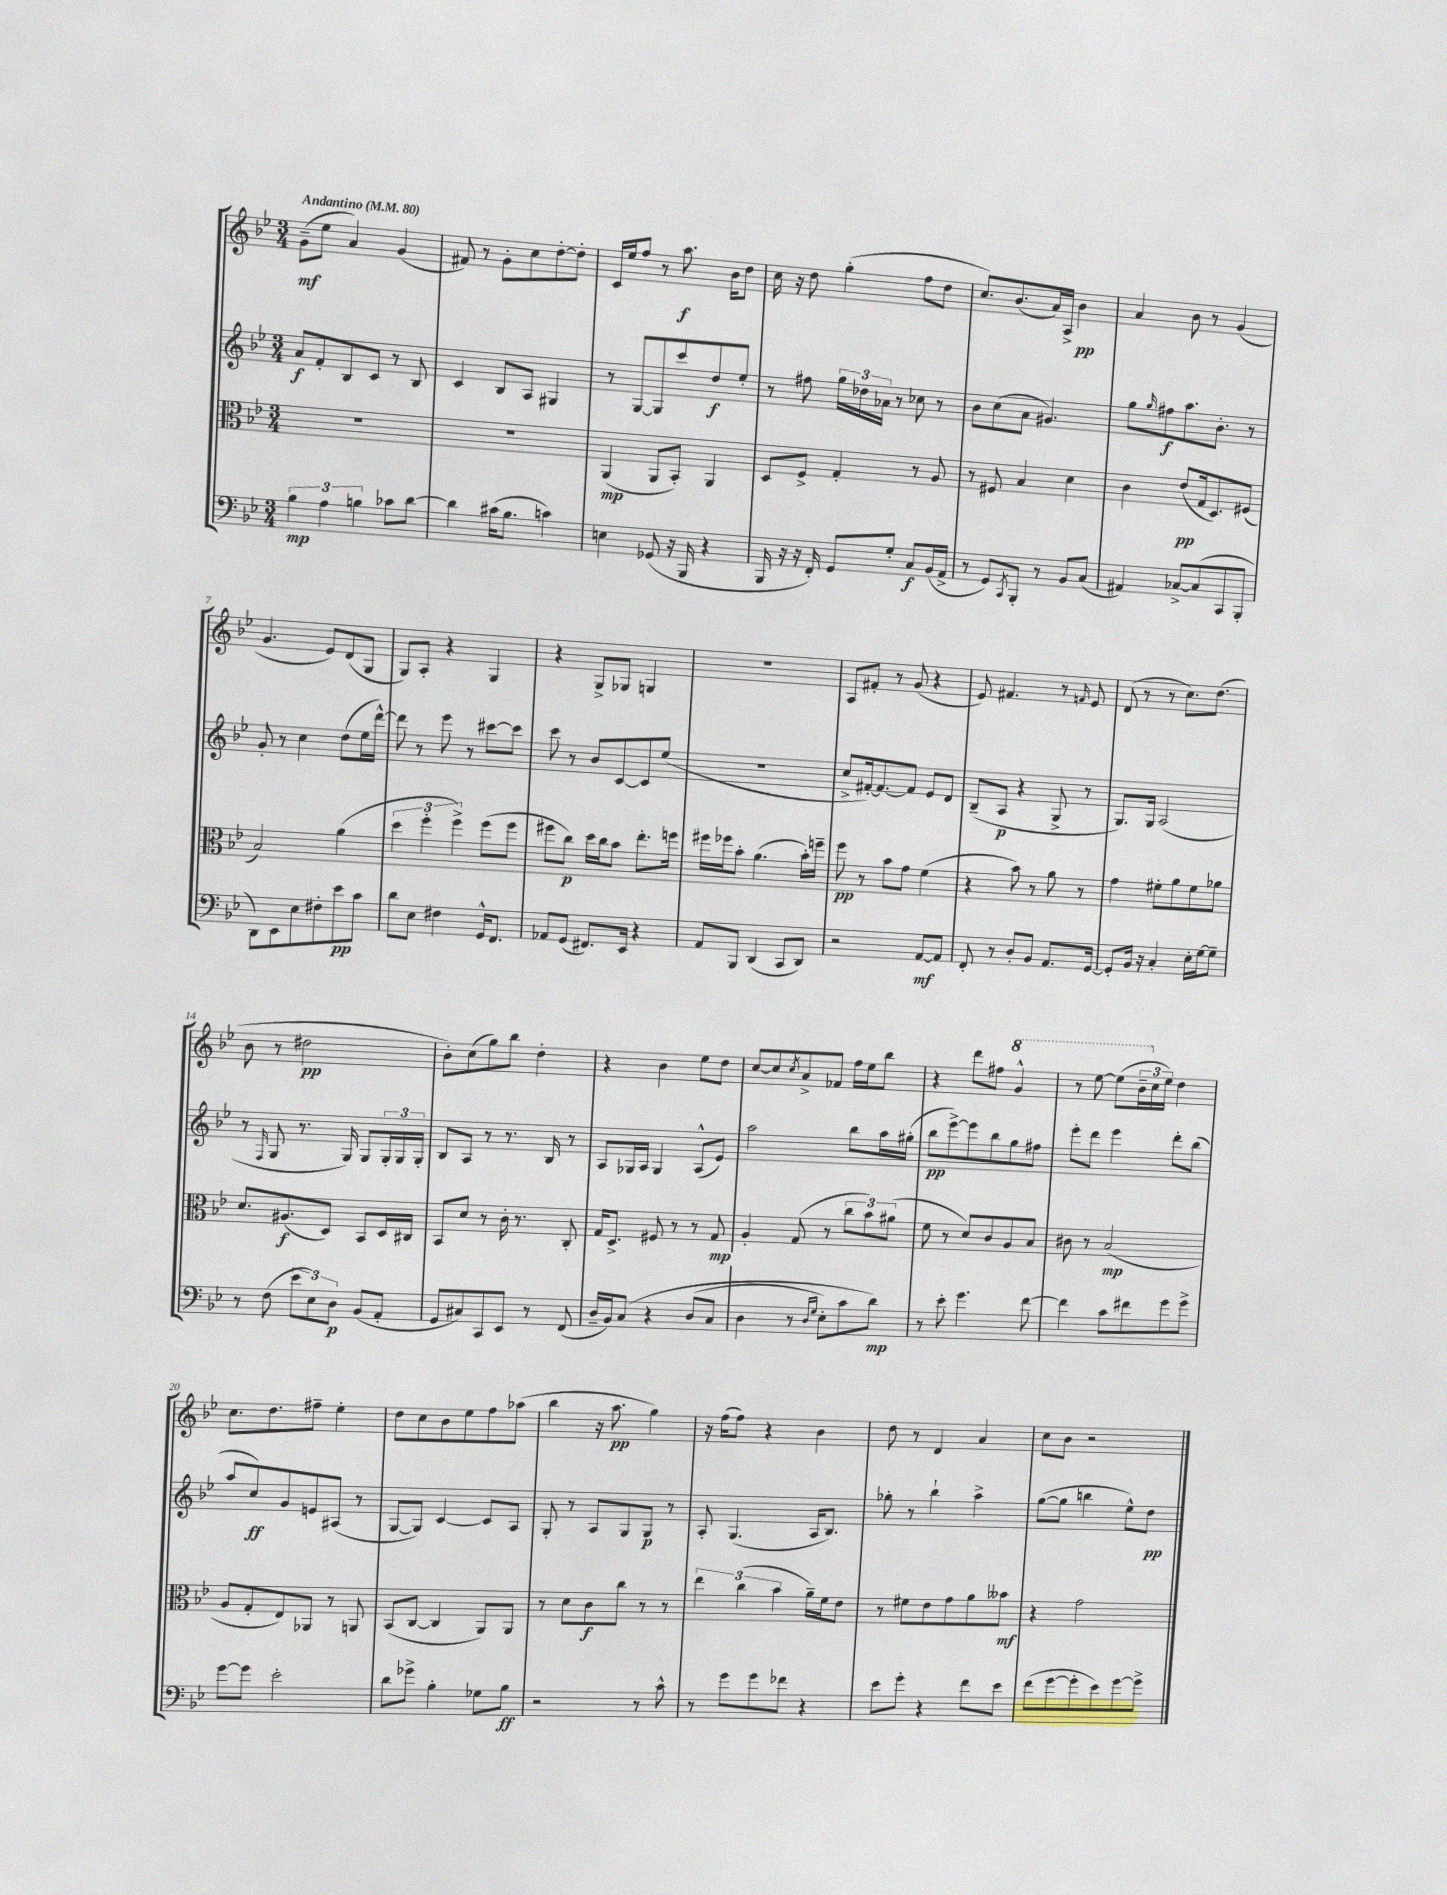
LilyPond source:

<<
\new StaffGroup <<
\new Staff = "s0" {
    \clef treble \key bes \major \numericTimeSignature \time 3/4 \tempo "Andantino" 4 = 80
    g'8--\mf( ees''8 a'4) g'4( |
    fis'8) r8 g'8-. c''8 d''8~-. d''8-. |
    c'16 ees''16 f''8 r8 a''8.\f bes'16 d''8 |
    c''16 r16 d''8 g''4-.( f''8 d''8 |
    c''8.) bes'8.( a'16) a16-> bes'4\pp |
    a'4 bes'8 r8 g'4( |
    g'4. ees'8) d'8( g8 |
    g8) a8-. r4 g4 |
    r4 g8-> ges8 g4 |
    R2. |
    a8 fis'8-. r8 g'8( r4 |
    ees'8) fis'4. r8 \grace { f'16 } ees'8 |
    d'8( r8 r8 c''8.) d''8.( |
    bes'8 r8 dis''2\pp |
    bes'8-.) c''8( g''8) bes''8 d''4-. |
    r4 bes'4 ees''8 d''8 |
    c''8~ c''8 \acciaccatura { c''8 } a'8-> fes'8 f''16 ees''16 bes''8 |
    r4 d'''8 fis''8 \ottava #1 g''4-^ |
    r8 ees'''8~ ees'''8( \tuplet 3/2 { bes''16-- \ottava #0 c''16 ees''16) } d''4 |
    c''8. d''8. fis''8-- ees''4-. |
    d''8 c''8 bes'8 ees''8 f''8 aes''8( |
    bes''4 r16 a''8.\pp g''4) |
    r16 f''16( f''8) r4 bes'4 |
    d''8 r8 d'4 a'4 |
    c''8 bes'8 r2 \bar "|." |
}
\new Staff = "s1" {
    \clef treble \key bes \major \numericTimeSignature \time 3/4
    a'8\f f'8-. bes8 c'8 r8 bes8 |
    c'4 bes8 a8 gis4 |
    r8 g8~ g8 c'''8 d''8\f ees''8-. |
    r8 fis''8 \tuplet 3/2 { g''16 des''16 aes'16 } r8 ces''8 r8 |
    bes'8 c''8( a'8 gis'4.) |
    g''8 \grace { g''16 } fis''8\f a''8. bes'8.-. r8 |
    g'8-. r8 c''4 d''8( ees''16 d'''16~-^) |
    d'''8 r8 ees'''8 r8 cis'''8~ cis'''8 |
    c'''8 r8 bes'8 c'8~ c'8 ees''8( |
    R2. |
    c''8-> fis'16~-.) fis'8.~ fis'8 ees'8 d'8 |
    bes8--( a8\p r4 g8-> r8 |
    g8.) g16 a2( |
    r8 \grace { f16 } g8 r8. g16) g8 \tuplet 3/2 { g16-. g16 g16-. } |
    bes8 a8 r8 r8. bes16 r8 |
    a8 ges16 a16 ges4 a8-^( ees'8) |
    a''2 bes''8 a''16 gis''16-.( |
    bes''8\pp ees'''8~->) ees'''8 bes''8 g''8 fis''8 |
    ees'''8-. d'''8 ees'''4 d'''8-. bes''8( |
    a''8 c''8\ff) g'8 e'8 ais8( r8 |
    g8~ g8) c'4~ c'8 a8 |
    g8-. r8 a8 g8 g8\p r8 |
    a8-. g4.( a16 bes8.) |
    ges''8-. r8 bes''4-! a''4-> |
    g''8~( g''8 b''4 ees''8-^) d''8\pp \bar "|." |
}
\new Staff = "s2" {
    \clef alto \key bes \major \numericTimeSignature \time 3/4
    R2. |
    R2. |
    a,4\mp( a,8 bes,8-.) a,4 |
    d8 f8-> g4-. r8 a8 |
    r8 fis8 bes4 d'4 |
    c'4 ees'8\pp( g16 d8.) fis8( |
    bes2) a'4( |
    \tuplet 3/2 { d''4 f''4-. f''4->) } f''8( f''8 |
    fis''8 c''8\p) d''16 c''16 bes'8 ees''8.-. f''16 |
    fis''16 fes''16 bes'8-. a'4.( bes'16-.) f''16-- |
    f''8\pp r8 bes'8 g'8 f'4( |
    r4 bes'8) r8 a'8 r8 |
    g'4 fis'8-. a'8 fis'8 aes'8 |
    d'8. ais8.\f( d8) bes,8 d16 cis16 |
    bes,8 d'8 r8 c'16-. r8. c8-. |
    g16 d8.-> fis8 r8 r8 g8\mp |
    a4-. g8( r8 \tuplet 3/2 { c''8 bes'8) ais'8( } |
    f'8 r8 d'8) c'8 a8 bes8 |
    cis'8 r8 bes2\mp( |
    a8 g8-. ees8) aes,8 r8 a,8 |
    bes,8( c8~ c4 a,8) a,8 |
    r8 d'8 c'8\f c''8 r8 r8 |
    \tuplet 3/2 { ees''4 c''4( bes'4 } a'16--) f'16 ees'8 |
    r8 fis'8 ees'8 g'8 a'8 beses'8\mf |
    r4 g'2 \bar "|." |
}
\new Staff = "s3" {
    \clef bass \key bes \major \numericTimeSignature \time 3/4
    \tuplet 3/2 { bes4\mp a4 b4 } ces'8 d'8~ |
    d'4 cis'16( bes8. c'4) |
    e4 ges,8( r16 bes,,16 r4 |
    bes,,16 r16 r16 f,16-.) g,8 g8-. c8\f bes,16( a,16-> |
    r8 g,8) \acciaccatura { c,8 } bes,,8-. r8 bes,8 c8( |
    ais,4) ces8~-> ces8( c,8 bes,,8-. |
    d,8) ees,8 ees8 fis8-. ees'8\pp c'8 |
    d'8 ees8 fis4 g,16-^ f,8. |
    aes,8 g,8( fis,8.) ees,16 r4 |
    a,8 bes,,8 d,4( c,8 d,8) |
    r2 a,8~\mf a,8 |
    f,8-. r8 d8-. bes,8 a,8. g,16~ |
    g,8-. bes,16 r16 c4-. ees16-. g16~ g8-- |
    r8 f8( \tuplet 3/2 { ees'8 ees8) d8\p } bes,8( a,8-. |
    g,8 cis8) c,8 ees,8 r8 f,8( |
    d16-- bes,16) c8\( r4 d8( c8 |
    d4 r8 \grace { d16 g16 } ees8-.) c'8 d'8\mp\) |
    r8 ees'8-. g'4. f'8~ |
    f'4 c'8 fis'8 g'8 g'8-> |
    g'8~ g'8 ees'2-. |
    d'8 ges'8-> bes4-. ges8 bes8\ff |
    r2 r8 c'8-^ |
    r8 g'8 g'8 fes'8 r4 |
    ees'8 g'8-. r4 f'8 ees'8 |
    f'8( g'8~ g'8-. ees'8) g'8~ g'8-> \bar "|." |
}
>>
>>
